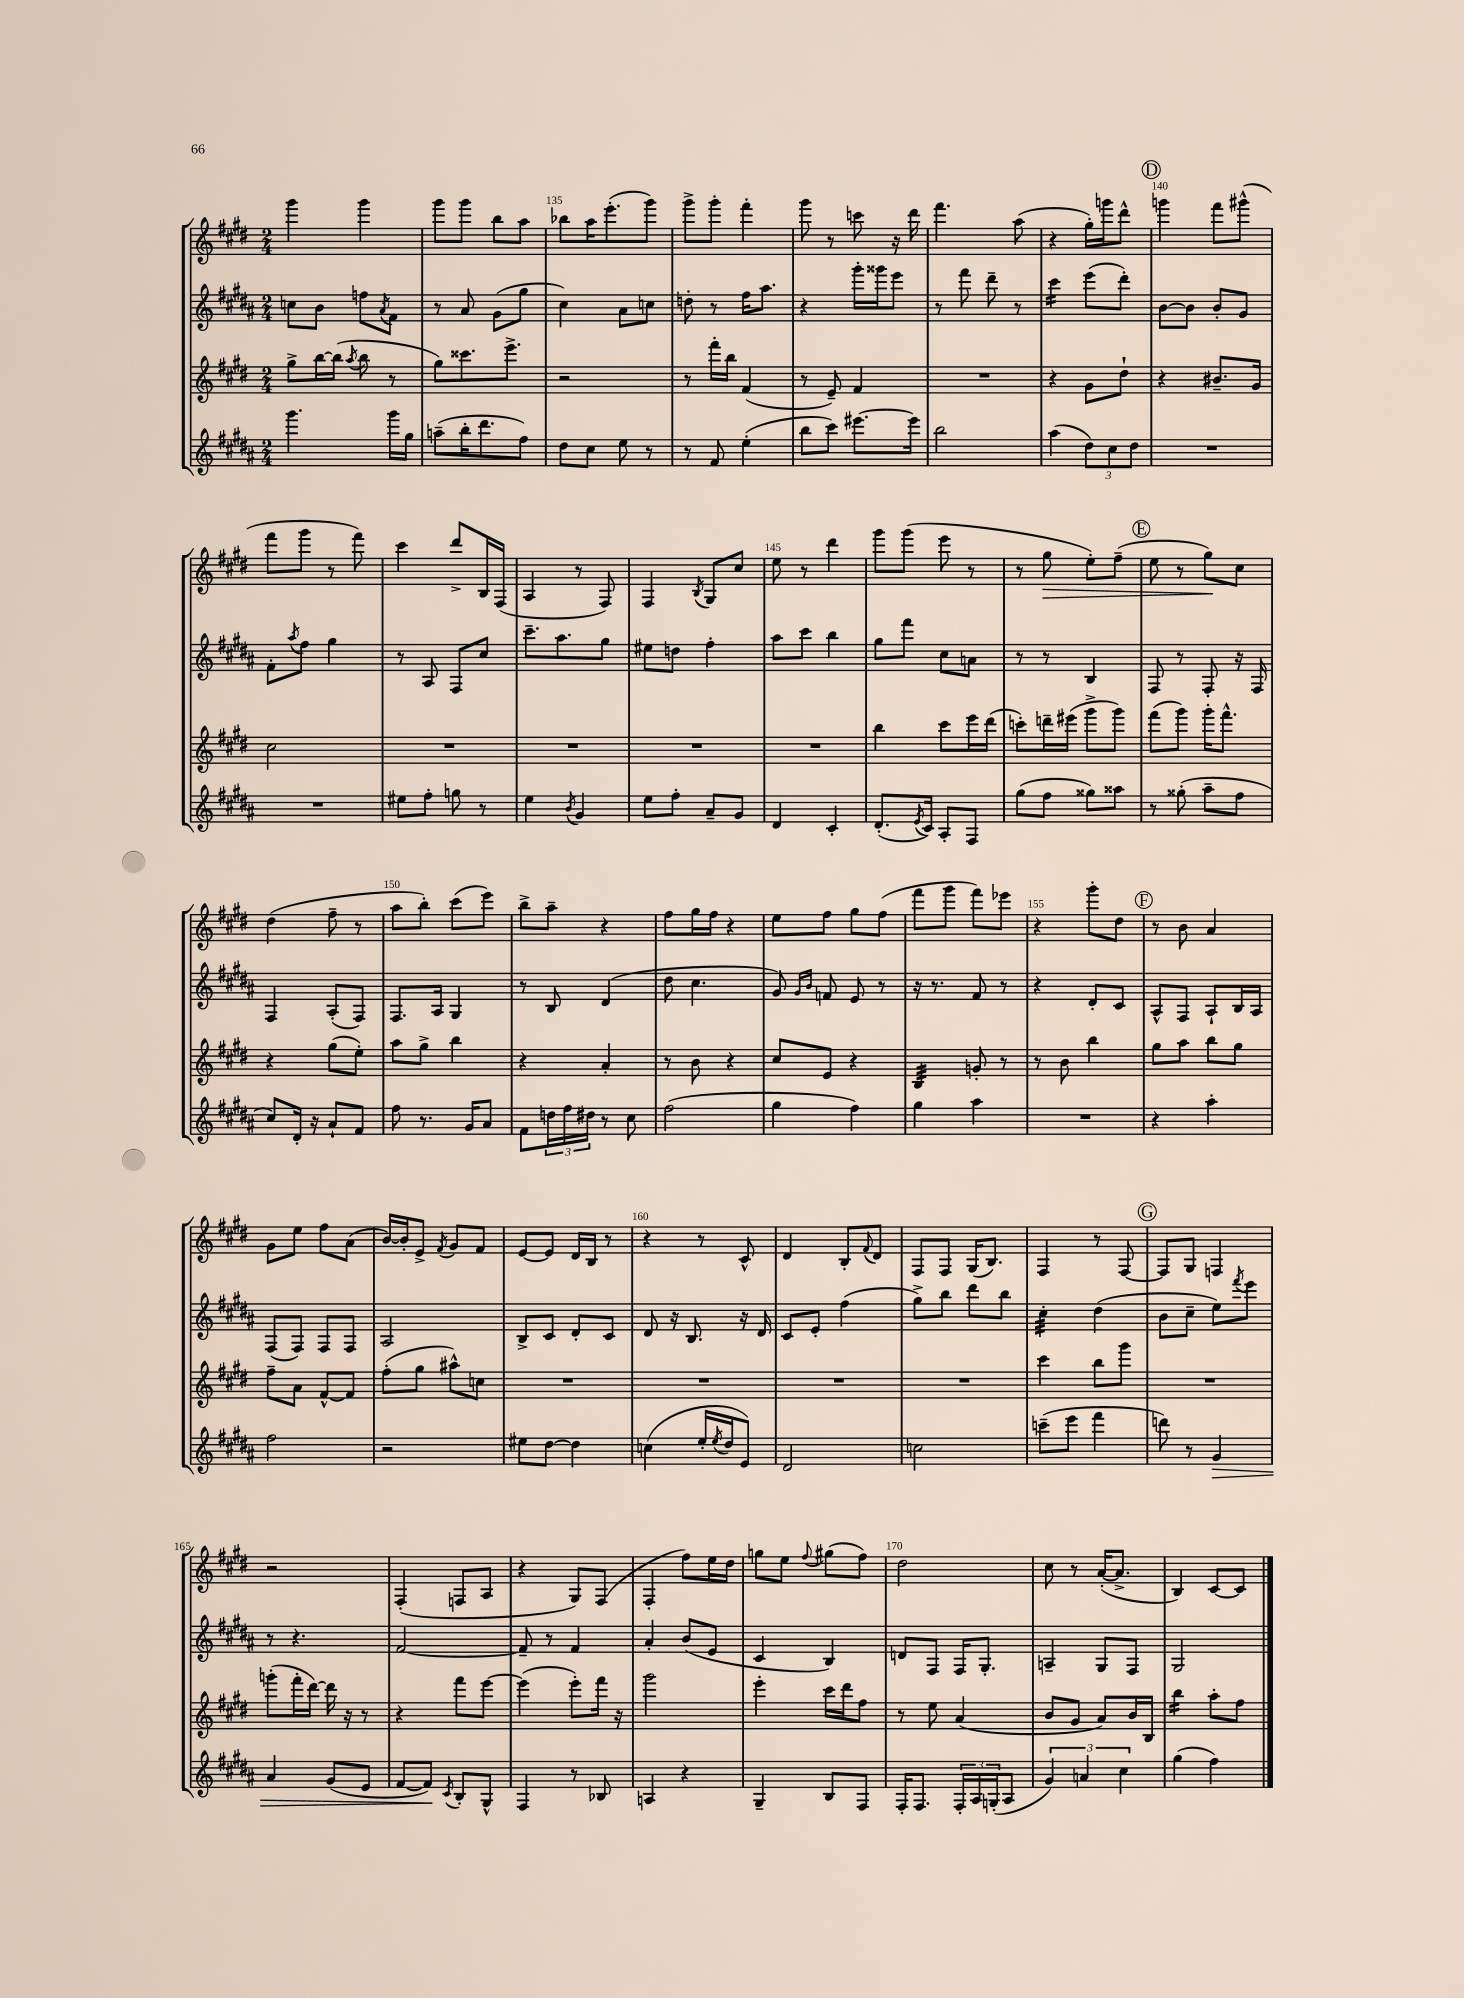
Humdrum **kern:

**kern	**kern	**kern	**kern
*staff4	*staff3	*staff2	*staff1
*clefG2	*clefG2	*clefG2	*clefG2
*k[f#c#g#d#a#]	*k[f#c#g#d#]	*k[f#c#g#d#a#]	*k[f#c#g#d#]
*M2/4	*M2/4	*M2/4	*M2/4
4.ggg#	8gg#^	8cc	4ggg#
.	[16bb	8b	.
.	(16bb]	.	.
.	8qaa	.	.
.	8bb	8ff	4ggg#
.	.	8qa#	.
16ggg#	8r	8f#	.
16gg#	.	.	.
=	=	=	=
(8aa~	8gg#)	8r	8ggg#
16bb'	8.ccc##	8a#	8ggg#
8.ddd#	.	.	.
.	.	(8g#	8bb
.	8.eee^	.	.
8ff#)	.	8gg#	8aa
=	=	=	=
8dd#	2r	4cc#)	8bb-
8cc#	.	.	16aa
.	.	.	(8.eee'
8ee	.	8a#	.
8r	.	8cc	8ggg#)
=	=	=	=
8r	8r	8dd'	8ggg#^
8f#	16fff#'	8r	8ggg#'
.	16bb	.	.
(4ee'	(4f#	16ff#	4fff#'
.	.	8.aa#	.
=	=	=	=
8bb	8r	4r	8ggg#
8ccc#)	8e~)	.	8r
[8.eee#	4f#	16ggg#'	8ccc
.	.	16ggg##	.
.	.	8eee	16r
16eee#]	.	.	16ddd#
=	=	=	=
2bb	2r	8r	4.fff#
.	.	8fff#	.
.	.	8ddd#~	.
.	.	8r	(8aa
=	=	=	=
(4aa#	4r	4ccc#	4r
12dd#)	8g#	(8eee	16gg#')
.	.	.	16ggg
12cc#	.	.	.
.	8dd#`	8ddd#')	8ddd#^^
12dd#	.	.	.
=	=	=	=
2r	4r	[8b	4ggg
.	.	8b]	.
.	8.b#~	8b'	8fff#
.	.	8g#	(8ggg#^^
.	16g#	.	.
=	=	=	=
2r	2cc#	8f#'	8fff#
.	.	8qaa#	.
.	.	8ff#	8ggg#
.	.	4gg#	8r
.	.	.	8fff#)
=	=	=	=
8ee#	2r	8r	4ccc#
8ff#'	.	8A#	.
8gg	.	8F#	8ddd#^
8r	.	8cc#	16B
.	.	.	(16F#
=	=	=	=
4ee	2r	8.ccc#~	4A
.	.	8.aa#	.
8qb	.	.	.
4g#	.	.	8r
.	.	8gg#	8F#)
=	=	=	=
8ee	2r	8ee#	4F#
8ff#'	.	8dd	.
.	.	.	8qB
8a#~	.	4ff#'	8G#
8g#	.	.	8cc#
=	=	=	=
4d#	2r	8aa#	8ee
.	.	8ccc#	8r
4c#'	.	4bb	4ddd#
=	=	=	=
(8.d#'	4bb	8gg#	8ggg#
.	.	8fff#	(8ggg#
8qe	.	.	.
16c#)	.	.	.
8A#'	8ccc#	8cc#	8eee
8F#	16eee	8a	8r
.	(16ddd#	.	.
=	=	=	=
(8gg#	8ccc')	8r	8r
8ff#	16ddd~	8r	8gg#
.	(16eee#	.	.
8gg##)	8ggg#^	4B	8ee')
8aa##	8ggg#)	.	(8ff#~
=	=	=	=
8r	(8fff#	8F#	8ee
(8gg##'	8ggg#)	8r	8r
8aa#~	16ggg#'	8F#'	8gg#)
.	8.fff#^^	.	.
8ff#	.	16r	8cc#
.	.	16F#	.
=	=	=	=
8cc#)	4r	4F#	(4dd#
16d#'	.	.	.
16r	.	.	.
8a#`	(8gg#	(8A#'	8ff#~
8f#	8ee')	8F#)	8r
=	=	=	=
8ff#	8aa	8.F#	8aa
8.r	8gg#^	.	8bb')
.	.	16A#	.
.	4bb	4G#	(8ccc#
16g#	.	.	.
8a#	.	.	8eee)
=	=	=	=
8f#	4r	8r	8bb^
24dd	.	8B	8aa~
24ff#	.	.	.
24dd#	.	.	.
8r	4a'	(4d#	4r
8cc#	.	.	.
=	=	=	=
(2ff#	8r	8dd#	8ff#
.	8b	4.cc#	16gg#
.	.	.	16ff#
.	4r	.	4r
=	=	=	=
4gg#	8cc#	8g#)	8ee
.	.	16qqg#	.
.	.	16qqb	.
.	8e	8f	8ff#
4ff#)	4r	8e	8gg#
.	.	8r	(8ff#
=	=	=	=
4gg#	4B	16r	8fff#
.	.	8.r	.
.	.	.	8ggg#
4aa#	8g'	8f#	8fff#)
.	8r	8r	8eee-
=	=	=	=
2r	8r	4r	4r
.	8b	.	.
.	4bb	8d#'	8ggg#'
.	.	8c#	8dd#
=	=	=	=
4r	8gg#	8A#^^	8r
.	8aa	8F#	8b
4aa#'	8bb	8A#`	4a
.	8gg#	16B	.
.	.	16A#	.
=	=	=	=
2ff#	8ff#~	(8F#	8g#
.	8a	8F#)	8ee
.	[8f#^^	8F#	8ff#
.	8f#]	8F#	(8a
=	=	=	=
2r	(8ff#'	2A#	[16b)
.	.	.	16b']
.	8gg#	.	8e^
.	.	.	8qf#
.	8aa#^^)	.	8g#
.	8cc	.	8f#
=	=	=	=
8ee#	2r	8B^	[8e
[8dd#	.	8c#	8e]
4dd#]	.	8d#'	16d#
.	.	.	16B
.	.	8c#	8r
=	=	=	=
(4cc	2r	8d#	4r
.	.	16r	.
.	.	8.B	.
16ee'	.	.	8r
8qee	.	.	.
16dd#	.	.	.
8e)	.	16r	8c#^^
.	.	16d#	.
=	=	=	=
2d#	2r	8c#	4d#
.	.	8e'	.
.	.	(4ff#	8B'
.	.	.	8qqf#
.	.	.	8d#
=	=	=	=
2cc	2r	8gg#^)	8F#
.	.	8bb	8F#
.	.	8ddd#	(16G#
.	.	.	8.B)
.	.	8bb	.
=	=	=	=
(8ccc~	4ccc#	4cc#'	4F#
8eee	.	.	.
4fff#	8bb	(4dd#	8r
.	8ggg#	.	[8F#
=	=	=	=
8ddd)	2r	8b	8F#]
8r	.	8cc#~	8G#
4g#	.	8ee)	4F
.	.	8qfff#	.
.	.	8eee	.
=	=	=	=
4a#	(8ggg'	8r	2r
.	16fff#'	4.r	.
.	[16ddd#)	.	.
(8g#	16ddd#]	.	.
.	16r	.	.
8e	8r	.	.
=	=	=	=
[8f#	4r	[2f#	(4F#'
8f#])	.	.	.
8qc#	.	.	.
8B'	8fff#	.	8F
8G#^^	[8eee	.	8A
=	=	=	=
4F#	(4eee]	8f#~]	4r
.	.	8r	.
8r	8eee')	4f#	8G#)
8B-	16fff#	.	(8F#
.	16r	.	.
=	=	=	=
4A	2ggg#	4a#'	4F#'
4r	.	(8b	8ff#)
.	.	8e	16ee
.	.	.	16dd#
=	=	=	=
4G#~	4eee'	4c#	8gg
.	.	.	8ee
.	.	.	8qqff#
8B	16ccc#	4B)	(8gg#
.	16ddd#	.	.
8F#	8ff#	.	8ff#)
=	=	=	=
16F#'	8r	8d	2dd#
8.F#	.	.	.
.	8ee	8F#	.
24F#'	(4a	16F#	.
24A#	.	.	.
.	.	8.G#'	.
(24G'	.	.	.
8A#	.	.	.
=	=	=	=
6g#)	8b	4A~	8cc#
.	8g#	.	8r
6a	.	.	.
.	8a)	8G#	([16a'
.	.	.	8.a^]
6cc#	.	.	.
.	16b	8F#	.
.	16B	.	.
=	=	=	=
(4gg#	4bb	2G#	4B)
4ff#)	8aa'	.	[8c#
.	8ff#	.	8c#]
==	==	==	==
*-	*-	*-	*-
